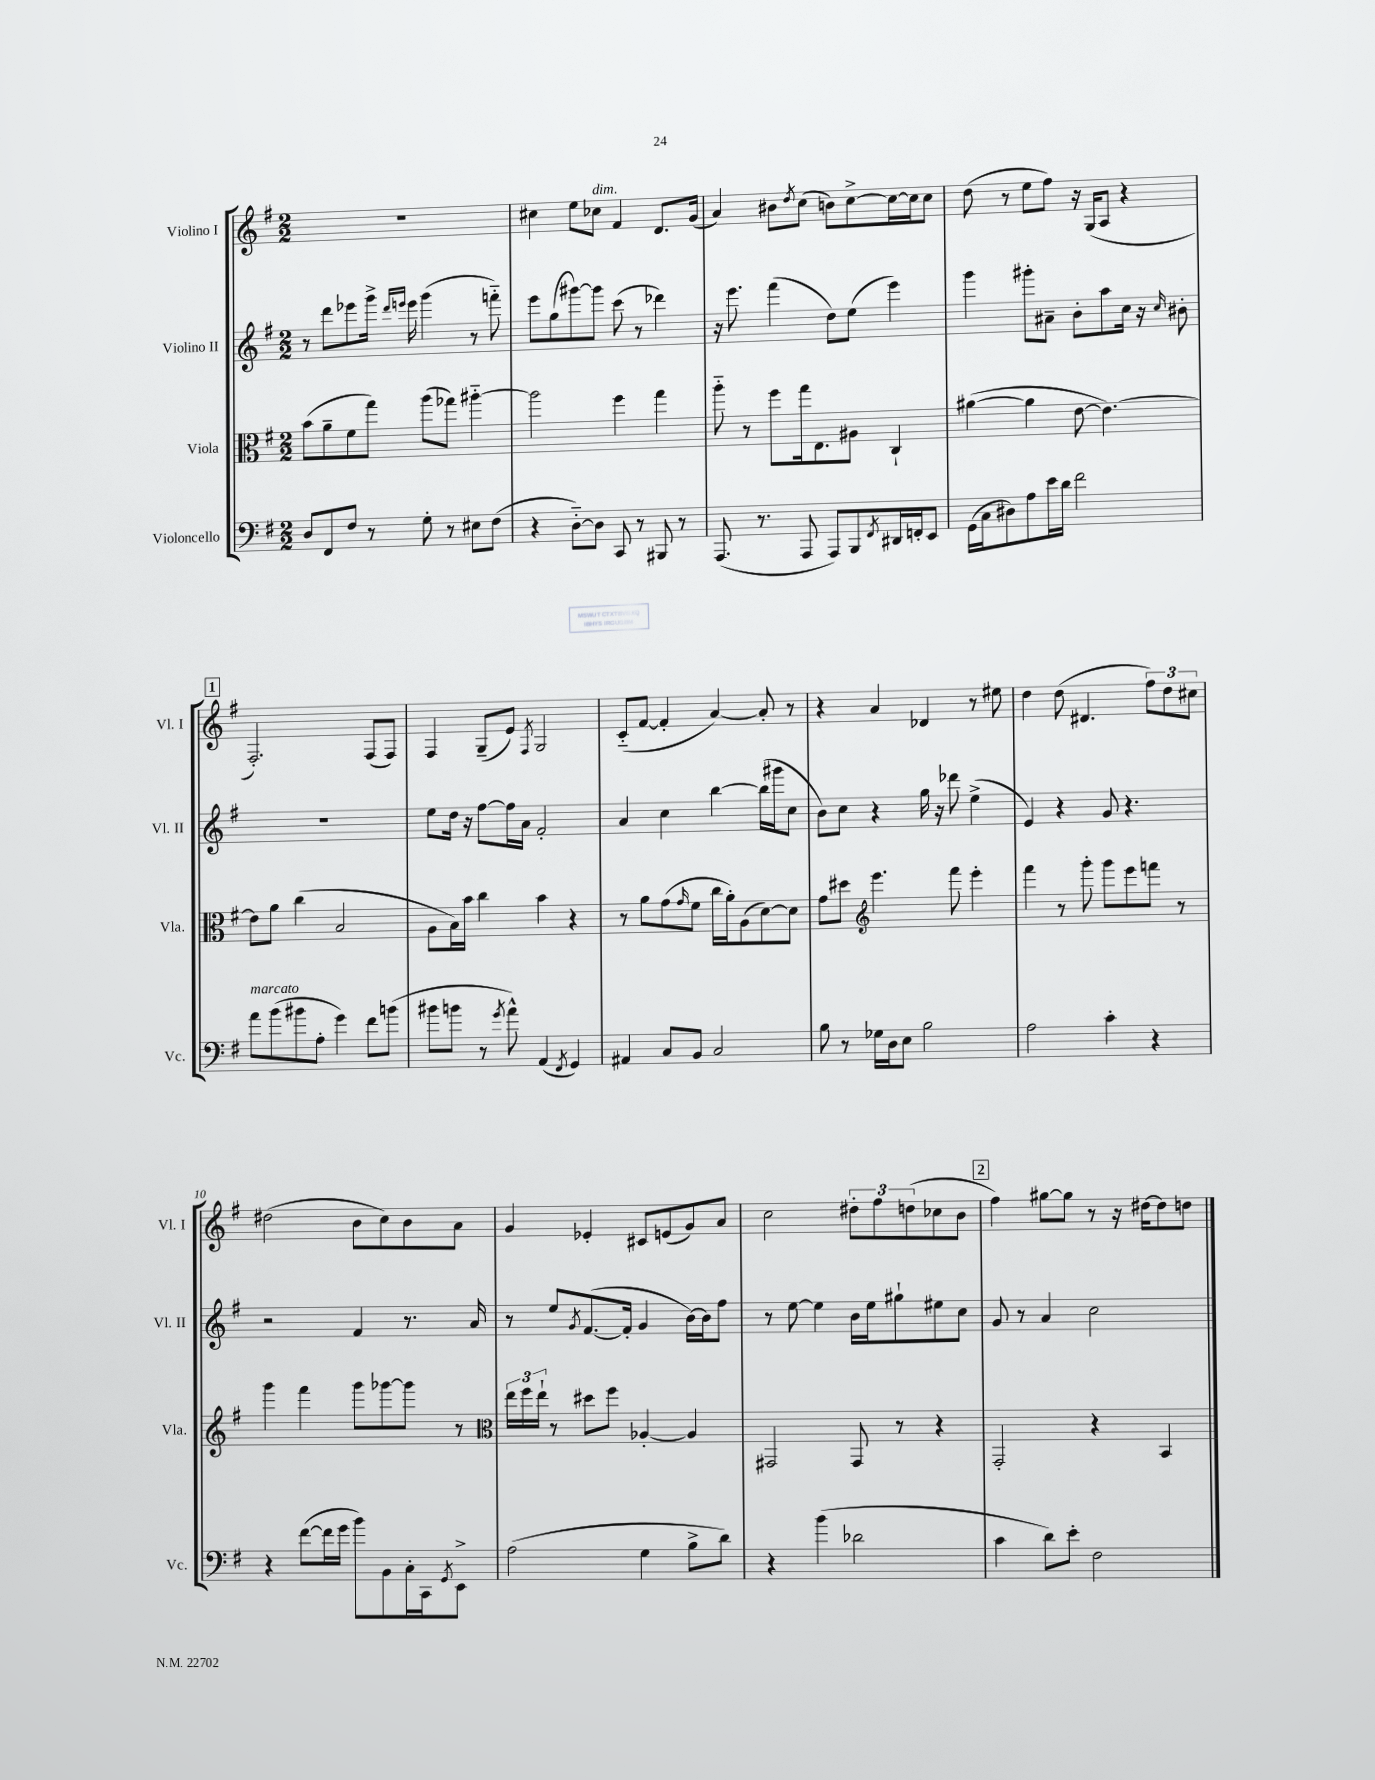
<<
\new StaffGroup <<
\new Staff = "s0" \with { instrumentName = "Violino I" shortInstrumentName = "Vl. I" } {
    \clef treble \key g \major \numericTimeSignature \time 2/2
    R1 |
    cis''4 e''8 ces''8^\markup { \italic "dim." } fis'4 d'8. g'16( |
    a'4) bis'8 \acciaccatura { d''8 } c''8( b'8) c''8~-> c''16~ c''16 c''8 |
    d''8( r8 e''8 fis''8) r16 g16( a8 r4 |
    \mark \markup { \box "1" } fis2.-.) fis8( fis8) |
    fis4 g8--( e'8) \acciaccatura { fis8 } g2 |
    c'8-_( fis'8~ fis'4-. a'4~) a'8-. r8 |
    r4 a'4 des'4 r8 eis''8 |
    d''4 d''8( dis'4. \tuplet 3/2 { fis''8) d''8 cis''8 } |
    dis''2( b'8 c''8) b'8 a'8 |
    g'4 ees'4-. cis'8 e'8( g'8) a'8 |
    c''2 \tuplet 3/2 { dis''8-. fis''8 d''8( } ces''8 b'8 |
    \mark \markup { \box "2" } fis''4) gis''8~ gis''8 r8 r16 dis''16~ dis''8 d''8 \bar "|." |
}
\new Staff = "s1" \with { instrumentName = "Violino II" shortInstrumentName = "Vl. II" } {
    \clef treble \key g \major \numericTimeSignature \time 2/2
    r8 d'''8 ees'''8 g'''16-> \grace { d'''16 e'''16 } e'''16 g'''4( r8 f'''8-_) |
    e'''8 g''8( gis'''8~) gis'''8 c'''8( r8 des'''4) |
    r16 e'''8. fis'''4( d''8) e''8( e'''4) |
    g'''4 gis'''8-. ais'8-- b'8-. a''8 c''16 r16 \grace { c''16 } bis'8-. |
    \mark \markup { \box "1" } R1 |
    e''8 d''16 r16 fis''8~ fis''16 a'16 fis'2-. |
    a'4 c''4 b''4~ b''16( gis'''16 c''8 |
    b'8) c''8 r4 g''16 r16 des'''8 e''4->( |
    e'4) r4 g'8 r4. |
    r2 fis'4 r8. a'16 |
    r8 e''8 \acciaccatura { g'8 } fis'8.~( fis'16-. g'4 b'16~) b'16 fis''8 |
    r8 e''8~ e''4 b'16 e''16 gis''8-! eis''8 c''8 |
    \mark \markup { \box "2" } g'8 r8 a'4 c''2 \bar "|." |
}
\new Staff = "s2" \with { instrumentName = "Viola" shortInstrumentName = "Vla." } {
    \clef alto \key g \major \numericTimeSignature \time 2/2
    b'8( a'8-- fis'8 g''8) a''8( ges''8) ais''4~-_ |
    ais''2 fis''4 g''4 |
    a''8-_ r8 fis''8 g''16 e8. ais8 c4-! |
    ais'4~( ais'4 e'8~ e'4.~) |
    \mark \markup { \box "1" } e'8 a'8 c''4( b2 |
    a8 b16) b'16 c''4 b'4 r4 |
    r8 a'8 g'8( \grace { g'16 } fis'8 c''16 a'16-.) a8( d'8~) d'8 |
    g'8 dis''8 \clef treble e'''4. fis'''8 e'''4-. |
    fis'''4 r8 g'''8-. g'''8 e'''8 f'''8 r8 |
    g'''4 fis'''4 g'''8 ges'''8~ ges'''8 r8 |
    \clef alto \tuplet 3/2 { e''16 fis''16 e''16-! } r8 dis''8 fis''8 aes4~-. aes4 |
    gis,2 gis,8 r8 r4 |
    \mark \markup { \box "2" } g,2-. r4 b,4 \bar "|." |
}
\new Staff = "s3" \with { instrumentName = "Violoncello" shortInstrumentName = "Vc." } {
    \clef bass \key g \major \numericTimeSignature \time 2/2
    d8 fis,8 fis8 r8 g8-. r8 eis8 fis8( |
    r4 d8~-_) d8 c,8 r8 bis,,8 r8 |
    a,,8.( r8. a,,8 a,,8) b,,8 \acciaccatura { fis,8 } dis,16 f,16-. e,8 |
    g,16( c16 dis8) a8 e'16 d'16 fis'2 |
    \mark \markup { \box "1" } a'8^\markup { \italic "marcato" } b'8( bis'8 a8-. g'4) fis'8 b'8( |
    bis'8 b'8 r8 \acciaccatura { g'8 } a'8-^) a,4( \acciaccatura { fis,8 } g,4) |
    ais,4 c8 b,8 c2 |
    b8 r8 ges16 d16 e8 b2 |
    a2 c'4-. r4 |
    r4 fis'8~( fis'16 g'16 b'8) b,8 c16-. c,16 \acciaccatura { g,8 } e,8-> |
    a2( g4 b8-> d'8) |
    r4 b'4( des'2 |
    \mark \markup { \box "2" } c'4 d'8) e'8-. fis2 \bar "|." |
}
>>
>>
